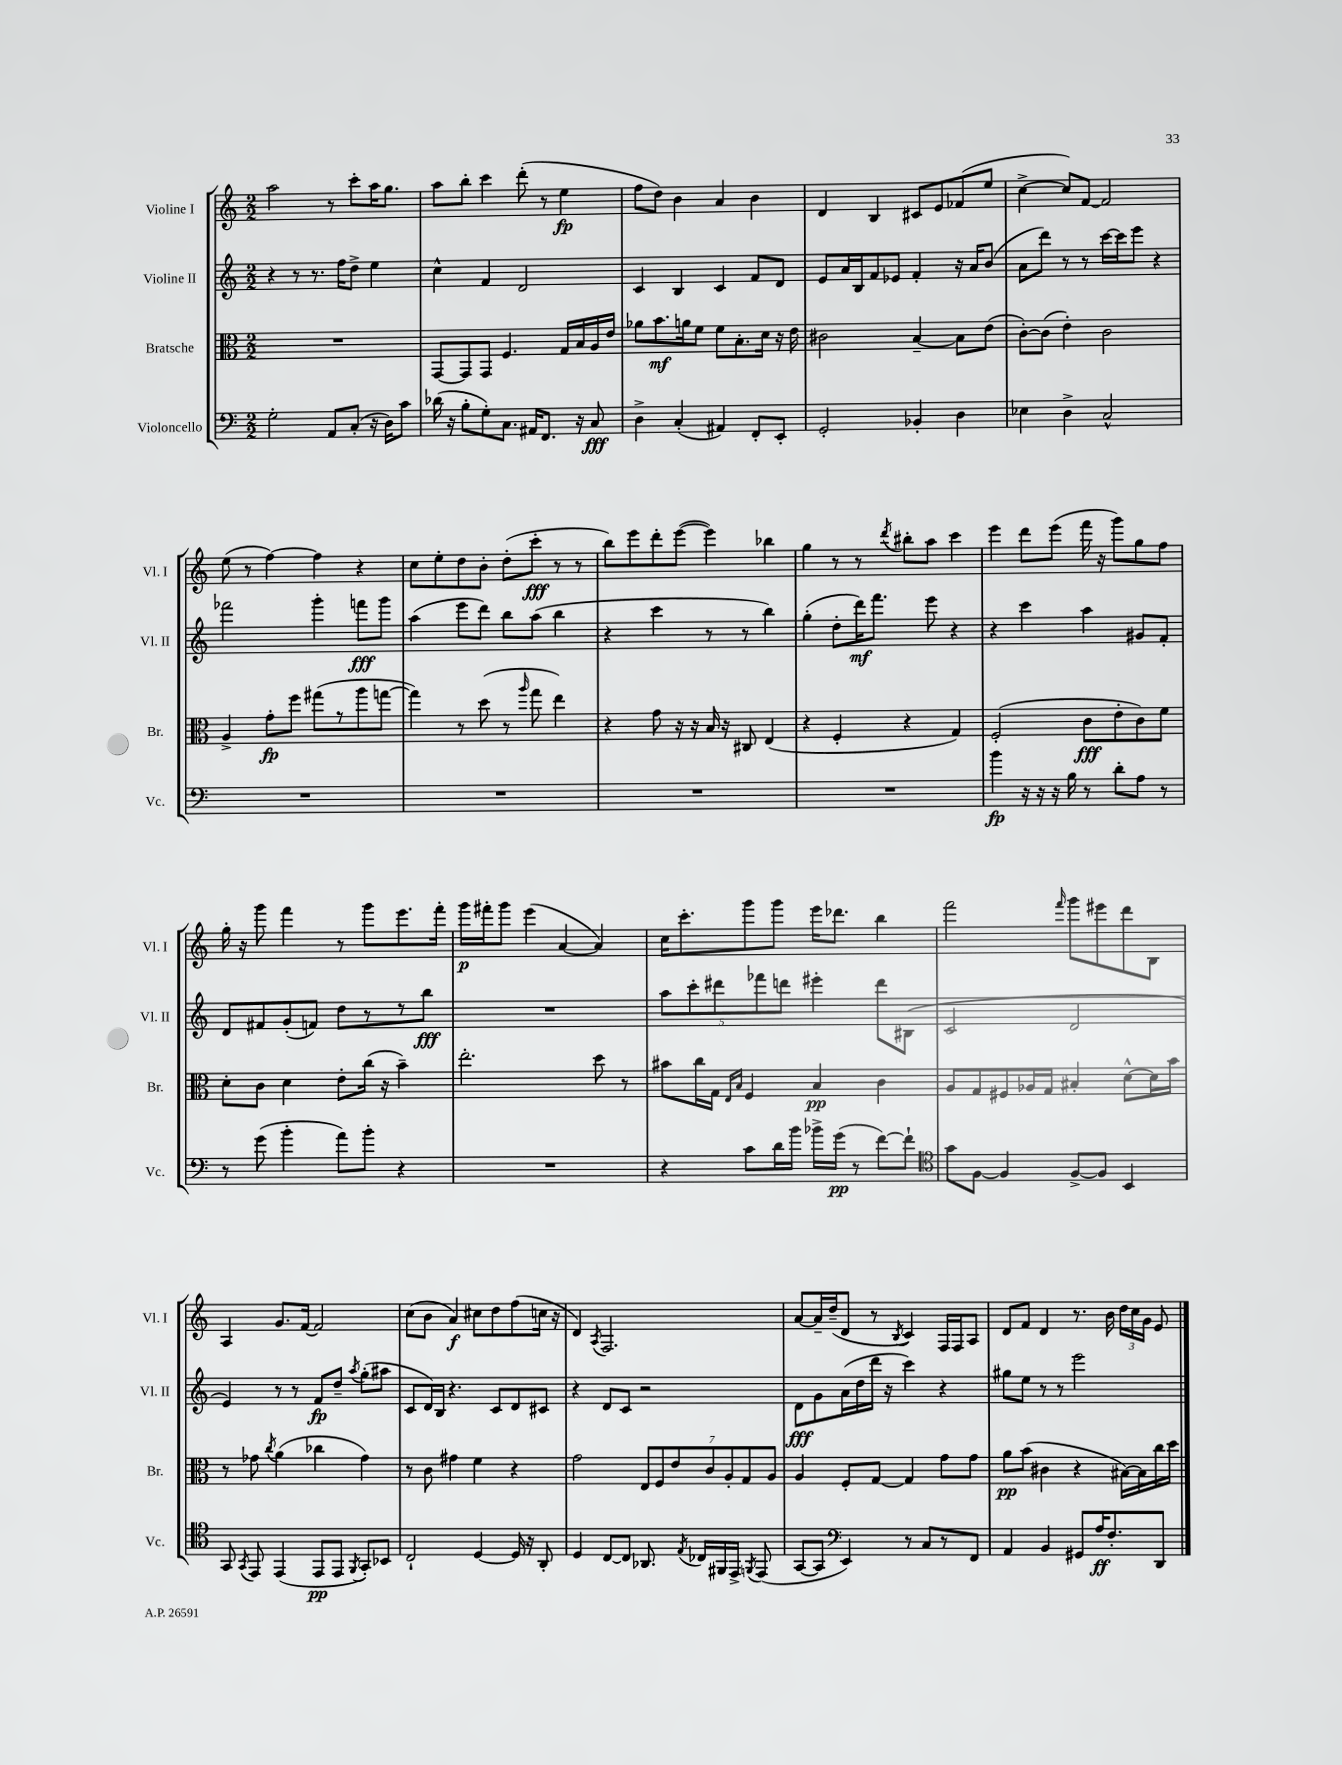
<<
\new StaffGroup <<
\new Staff = "s0" \with { instrumentName = "Violine I" shortInstrumentName = "Vl. I" } {
    \clef treble \key c \major \numericTimeSignature \time 2/2
    \autoBeamOff a''2 r8 c'''8[-. a''16 g''8.] |
    a''8[ b''8]-. c'''4 d'''8-.( r8 e''4\fp |
    f''8[ d''8]) b'4 a'4 b'4 |
    d'4 b4 cis'8[ e'8 fes'8( e''8] |
    c''4~-> c''8[) f'8]~ f'2 |
    e''8( r8 f''4~) f''4 r4 |
    c''8[ e''8-. d''8 b'8]-. d''8[-.( c'''8]-.\fff r8 r8 |
    b''8[) e'''8 d'''8-. e'''8]~( e'''4) bes''4 |
    g''4 r8 r8 \acciaccatura { d'''8 } bis''8[-. a''8] c'''4 |
    e'''4 d'''8[ e'''8]( f'''16 r16 g'''8[) g''8 f''8] |
    g''16-. r16 g'''8 f'''4 r8 g'''8[ e'''8. f'''16]-. |
    g'''16[\p fis'''16-. g'''8] e'''4( a'4~ a'4) |
    c''16[ c'''8.-. g'''8 g'''8] e'''16[ des'''8.] b''4 |
    f'''2 \grace { f'''16 } g'''8[ eis'''8 d'''8 b8] |
    a4 g'8.[ f'16]~ f'2 |
    c''8[( b'8] a'4\f) cis''8[ d''8 f''8( c''16] r16 |
    d'4) \acciaccatura { a8 } f2. |
    a'8[~ a'16-- d''16--( d'8] r8 \acciaccatura { b8 } c'4) f16[ f16 a8] |
    d'8[ f'8] d'4 r8. b'16 \tuplet 3/2 { d''16[ c''16 g'16] } e'8 \bar "|." |
}
\new Staff = "s1" \with { instrumentName = "Violine II" shortInstrumentName = "Vl. II" } {
    \clef treble \key c \major \numericTimeSignature \time 2/2
    \autoBeamOff r4 r8 r8. f''16[ d''8]-> e''4 |
    c''4-^ f'4 d'2 |
    c'4 b4 c'4 f'8[ d'8] |
    e'8[ a'16 b16 f'8 ees'8] f'4-. r16 a'16[ b'8]( |
    a'8[ d'''8]) r8 r8 c'''16[~ c'''16 e'''8] r4 |
    fes'''2 g'''4-. f'''8[\fff g'''8] |
    a''4( e'''8[ d'''8]) b''8[ a''8]( b''4 |
    r4 c'''4 r8 r8 b''4) |
    g''4-.( d''8[-. d'''16\mf) f'''8.] e'''8 r4 |
    r4 c'''4 a''4 gis'8[ f'8]-. |
    d'8[ fis'8 g'8-.( f'8]) d''8[ r8 r8 b''8]\fff |
    R1 |
    \tuplet 5/4 { a''8[ c'''8-. dis'''8 fes'''8 d'''8] } eis'''4-. d'''8[ bis8]( |
    c'2 d'2 |
    e'4) r8 r8 f'8[\fp d''8]-- \acciaccatura { a''8 } g''8[-.( ais''8] |
    c'8[ d'16) b16] r4. c'8[ d'8 cis'8] |
    r4 d'8[ c'8] r2 |
    d'8[\fff g'8 a'16( d''16 d'''16] r16 c'''4) r4 |
    gis''8[ e''8] r8 r8 e'''2 \bar "|." |
}
\new Staff = "s2" \with { instrumentName = "Bratsche" shortInstrumentName = "Br." } {
    \clef alto \key c \major \numericTimeSignature \time 2/2
    \autoBeamOff R1 |
    g,8[~ g,8 g,8] f4. g16[ b16 a16 e'16] |
    aes'8[ b'8.\mf a'16 f'8] f'8[ b8.-. d'16] r16 e'16 |
    cis'2 b4~-- b8[ e'8]( |
    c'8[~-.) c'8]( e'4-.) c'2 |
    a4-> g'8[-.\fp f''8] gis''8[( r8 a''8 g''8]~ |
    g''4) r8 d''8( r8 \grace { a''16 } g''8 e''4) |
    r4 g'8 r16 r16 b16 r16 cis8 e4( |
    r4 f4-. r4 g4) |
    f2-.( c'8[\fff e'8-. c'8) f'8] |
    d'8[-. c'8] d'4 e'8[-. c''16]( r16 b'4--) |
    e''2.-. d''8 r8 |
    bis'8[ c''16 g16] \grace { e16[ b16] } f4 b4\pp c'4 |
    a8[ g8 fis8 aes16 g16] bis4-. d'8[~-^ d'16 b'16] |
    r8 ges'8 \acciaccatura { c''8 } a'4( ces''4 ges'4) |
    r8 c'8 gis'4 f'4 r4 |
    g'2 \tuplet 7/4 { e8[ f8 e'8 c'8 a8-. g8 a8] } |
    a4 f8[-. g8]~ g4 g'8[ g'8] |
    a'8[\pp b'8]( cis'4 r4 bis16[~) bis16 c''16 d''16] \bar "|." |
}
\new Staff = "s3" \with { instrumentName = "Violoncello" shortInstrumentName = "Vc." } {
    \clef bass \key c \major \numericTimeSignature \time 2/2
    \autoBeamOff g2-. a,8[ c8]-.( r16 d16[) c'8] |
    des'16( r16 b8[-. g8-.) c8.] ais,16[ f,8.] r16 c8\fff |
    d4-> c4-.( ais,4) f,8[-. e,8]-. |
    g,2-. bes,4-. d4 |
    ees4 d4-> c2-^ |
    R1 |
    R1 |
    R1 |
    R1 |
    b'4\fp r16 r16 r16 b16 r8 d'8[-. a8] r8 |
    r8 g'8( b'4-. a'8[) b'8]-. r4 |
    R1 |
    r4 c'8[ d'16 b'16] bes'16[-> g'16]\pp( r8 f'8[~) f'8]-! |
    \clef tenor g'8[ f8]~ f4 f8[~-> f8] b,4 |
    g,8 \acciaccatura { g,8 } e,8 e,4( e,8[\pp e,8] \acciaccatura { f,8 } g,8[-.) bes,8] |
    c2-! d4~ d16 r16 a,8-. |
    d4 c8[~ c8] aes,8. \acciaccatura { e8 } ces16[ fis,16 e,16]-> \acciaccatura { f,8 } e,8( |
    g,8[~ g,8] \clef bass e,4) r8 c8[ r8 f,8] |
    a,4 b,4 gis,8[ a16\ff f8.-. d,8] \bar "|." |
}
>>
>>
\layout { \context { \Score \remove "Bar_number_engraver" } }
